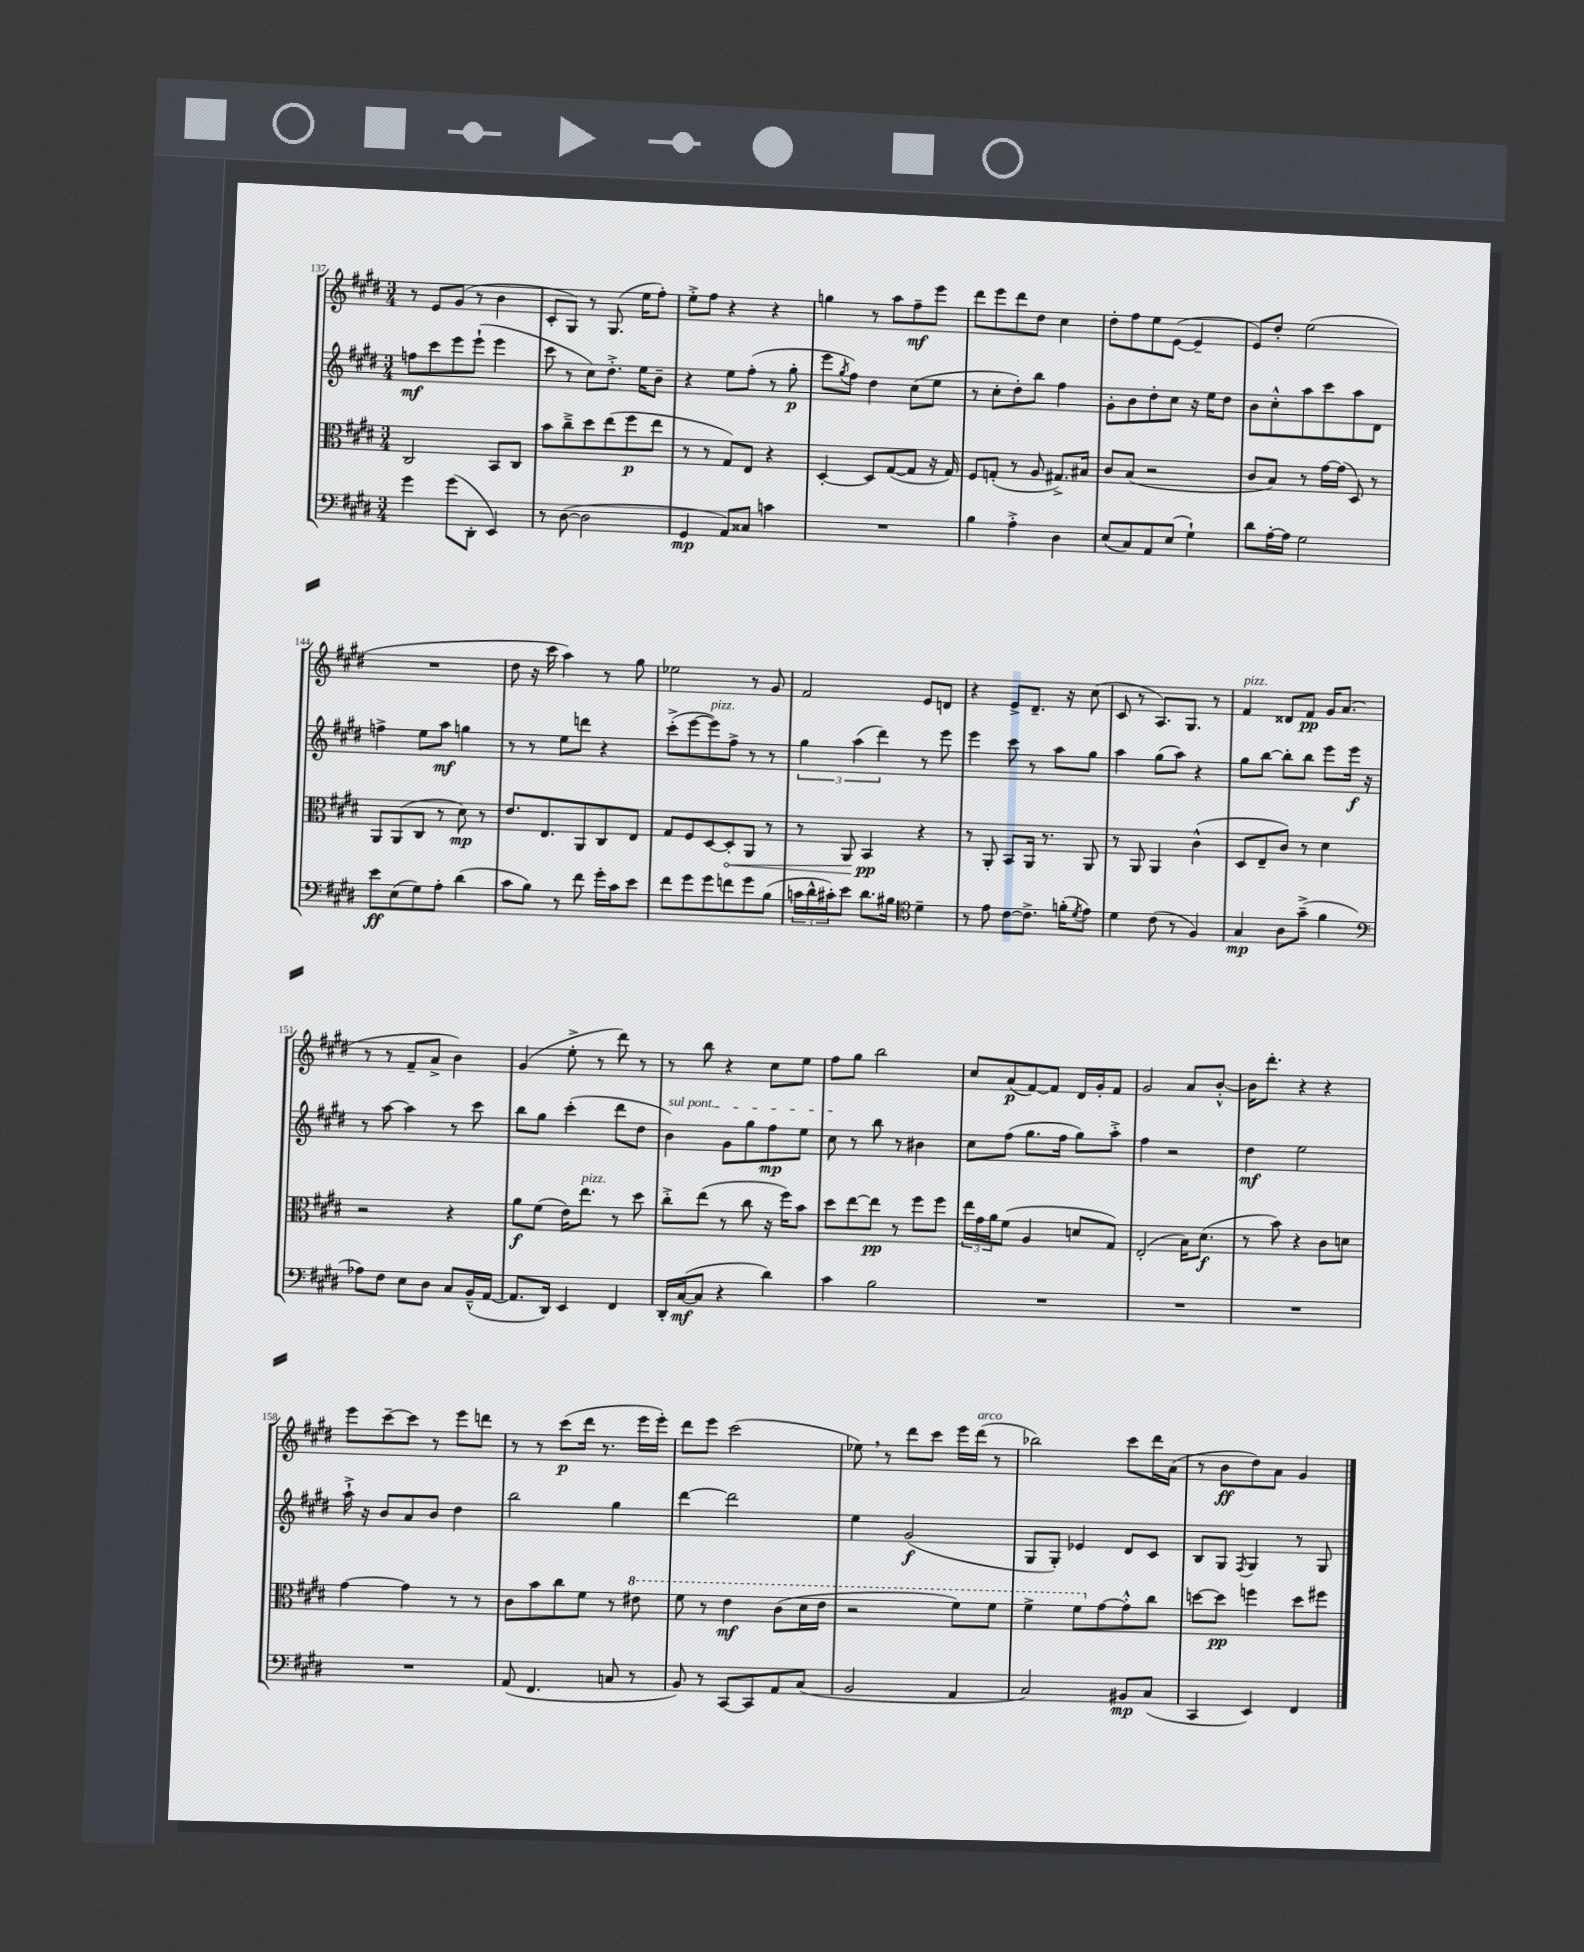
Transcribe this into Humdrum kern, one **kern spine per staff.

**kern	**dynam	**kern	**dynam	**kern	**dynam	**kern	**dynam
*part4	*part4	*part3	*part3	*part2	*part2	*part1	*part1
*staff4	*staff4	*staff3	*staff3	*staff2	*staff2	*staff1	*staff1
*clefF4	*	*clefC3	*	*clefG2	*	*clefG2	*
*k[f#c#g#d#]	*	*k[f#c#g#d#]	*	*k[f#c#g#d#]	*	*k[f#c#g#d#]	*
*M3/4	*	*M3/4	*	*M3/4	*	*M3/4	*
=137	=137	=137	=137	=137	=137	=137	=137
4g#\	.	2C#/	.	8ffn\L	mf	8r	.
.	.	.	.	8ccc#\	.	8e/L	.
(8g#\L	.	.	.	8eee\	.	(8g#/J	.
8DD#'\J	.	.	.	(8eee`\J	.	8r	.
4EE/)	.	8BB/L	.	4eee\	.	4b\	.
.	.	8C#/J	.	.	.	.	.
=138	=138	=138	=138	=138	=138	=138	=138
8r	.	8b\L	.	8ccc#\	.	8c#'/L	.
([8D#\	.	8cc#~^\	.	8r	.	8G#/J)	.
2D#\]	.	8dd#\	.	8cc#\L)	.	8r	.
.	.	(8ee\	.	8.dd#'^\J	.	(8.G#/	.
.	.	8ff#\	p	.	.	.	.
.	.	.	.	16ee\KL	.	16ee\KL	.
.	.	8ee\J	.	8b~\J	.	8ff#'\J)	.
=139	=139	=139	=139	=139	=139	=139	=139
4GG#/	mp	8r	.	4r	.	8ee'^\L	.
.	.	8r	.	.	.	8ff#\J	.
8AA/L)	.	8G#/L)	.	8ee\L	.	4r	.
8C##X/J	.	8E/J	.	(8ff#'\J	.	.	.
4cn\	.	4r	.	8r	.	4r	.
.	.	.	.	8gg#'\	p	.	.
=140	=140	=140	=140	=140	=140	=140	=140
2.r	.	[4D#'/	.	8eee\L	.	4ggn\	.
.	.	.	.	8qgg#/	.	.	.
.	.	.	.	8ff#\J)	.	.	.
.	.	8D#/L]	.	4dd#\	.	8r	.
.	.	([8G#/	.	.	.	8aa\L	.
.	.	8G#/J]	.	(8cc#\L	.	8ff#~\	mf
.	.	16r	.	8ee\J	.	8eee\J	.
.	.	16G#/)	.	.	.	.	.
=141	=141	=141	=141	=141	=141	=141	=141
4B\	.	8F#/L	.	8r	.	8ddd#\L	.
.	.	(8Gn'/J	.	8cc#'\L	.	8eee\	.
4A'^\	.	8r	.	8dd#'\)	.	8ddd#\	.
.	.	8A/	.	8bb\J	.	8dd#\J	.
4D#\	.	8.G#X^/L)	.	4ff#\	.	4cc#\	.
.	.	16B#X/Jk	.	.	.	.	.
=142	=142	=142	=142	=142	=142	=142	=142
(8E/L	.	8c#/L	.	8g#'\L	.	8dd#'\L	.
8C#/)	.	(8B/J	.	8b\	.	8ff#\	.
8AA/	.	2r	.	8dd#'\	.	8ee\	.
(8E/J	.	.	.	8cc#\J	.	([8e\J	.
4G#`\)	.	.	.	16r	.	4e~/]	.
.	.	.	.	16ee\KL	.	.	.
.	.	.	.	8dd#\J	.	.	.
=143	=143	=143	=143	=143	=143	=143	=143
8d#\L	.	8c#/L	.	8b\L	.	8e/L)	.
[16A'\L	.	8B/J)	.	8cc#'^^\	.	8dd#'/J	.
16A\JJ]	.	.	.	.	.	.	.
2G#\	.	8r	.	8aa\	.	(2ee\	.
.	.	[16g#\LL	.	8ccc#\	.	.	.
.	.	(16g#\JJ]	.	.	.	.	.
.	.	8D#/)	.	8aa\	.	.	.
.	.	8r	.	8d#\J	.	.	.
!!LO:LB:g=z
=144	=144	=144	=144	=144	=144	=144	=144
8e\L	ff	8AA/L	.	4ffn^\	.	2.r	.
(8E\	.	(8AA/	.	.	.	.	.
8G#\)	.	8C#/J	.	8ee\L	.	.	.
8A'\J	.	8r	.	8aa\J	mf	.	.
(4d#\	.	8d#\)	mp	4ggn\	.	.	.
.	.	8r	.	.	.	.	.
=145	=145	=145	=145	=145	=145	=145	=145
8c#\L	.	8.e/L	.	8r	.	8dd#\	.
8B\J)	.	.	.	8r	.	16r	.
.	.	8.E/	.	.	.	16ccc#\	.
8r	.	.	.	8ee\L	.	4aa\)	.
8f#\	.	8AA/	.	8dddn\J	.	.	.
16g#'\LL	.	8C#/	.	4r	.	8r	.
16c#\J	.	.	.	.	.	.	.
8e\J	.	8E/J	.	.	.	8gg#\	.
=146	=146	=146	=146	=146	=146	=146	=146
8f#\L	.	8G#/L	.	(8ccc#'^\L	.	2ee-X\	.
8g#\	.	8F#/	.	[8eee\	.	.	.
!	!	!	!	!LO:TX:a:i:t=pizz.	!	!	!
8g#\	.	[8D#/	.	8eee\])	.	.	.
!	!	!	!LO:HP:b	!	!	!	!
8fn\	.	8D#'/]	<	8ff#^\J	.	.	.
8g#\	.	8AA/J	.	8r	.	8r	.
(8B\J	.	8r	.	8r	.	8g#/	.
=147	=147	=147	=147	=147	=147	=147	=147
24cn\LL	.	8r	.	6gg#\	.	2f#/	.
24d#^^\	.	.	.	.	.	.	.
24c#X'\J)	.	.	.	.	.	.	.
8e\J	.	8AA/	.	.	.	.	.
.	.	.	.	(6aa\	.	.	.
8.d#\L	.	4BB/	pp	.	.	.	.
.	.	.	.	6ddd#\)	.	.	.
16B#X\Jk	.	.	.	.	.	.	.
*clefC4	*	*	*	*	*	*	*
4d#~\	.	4r	[	8r	.	8e/L	.
.	.	.	.	8eee\	.	8dn/J	.
=148	=148	=148	=148	=148	=148	=148	=148
8r	.	8r	.	4eee\	.	4r	.
8e\	.	8AA'/	.	.	.	.	.
[8c#\L	.	8BB/L	.	8ccc#\	.	8e^/L	.
8.c#^\J]	.	16AA/Jk	.	8r	.	8.d#~/J	.
.	.	8.r	.	.	.	.	.
.	.	.	.	8aa\L	.	.	.
(16fn'\KL	.	.	.	.	.	16r	.
8qd#/	.	.	.	.	.	.	.
8e\J)	.	8AA/	.	8gg#\J	.	(8cc#\	.
=149	=149	=149	=149	=149	=149	=149	=149
4d#\	.	8r	.	4aa\	.	8c#/	.
.	.	8AA/	.	.	.	8r	.
(8c#\	.	4AA/	.	(8gg#\L	.	8.A/L)	.
8r	.	.	.	8aa\J)	.	.	.
.	.	.	.	.	.	8.G#/J	.
4F#/)	.	(4c#^^\	.	4r	.	.	.
.	.	.	.	.	.	8r	.
=150	=150	=150	=150	=150	=150	=150	=150
!	!	!	!	!	!	!LO:TX:a:i:t=pizz.	!
4G#/	mp	8D#/L	.	8gg#\L	.	4f#/	.
.	.	8E~/	.	[8bb\J	.	.	.
8A\L	.	8c#/J)	.	8bb'\L]	.	8d##X/L	.
(8g#~^\J	.	8r	.	8bb\J	.	8f#/J	pp
4f#\	.	4d#\	.	8eee\L	.	16g#/KL	.
.	.	.	.	.	.	(8.a/J	.
.	.	.	.	16eee\Jk	f	.	.
.	.	.	.	16r	.	.	.
!!LO:LB:g=z
=151	=151	=151	=151	=151	=151	=151	=151
*clefF4	*	*	*	*	*	*	*
8A-X\L)	.	2r	.	8r	.	8r	.
8F#\J	.	.	.	[8aa\	.	8r	.
8E\L	.	.	.	4aa\]	.	8f#~/L	.
8D#\J	.	.	.	.	.	8a^/J	.
8C#/L	.	4r	.	8r	.	4b\)	.
(16BB~^^/L	.	.	.	8ccc#\	.	.	.
[16AA/JJ	.	.	.	.	.	.	.
=152	=152	=152	=152	=152	=152	=152	=152
8.AA/L]	.	8a\L	f	8bb\L	.	(4g#/	.
.	.	(8f#\J	.	8gg#\J	.	.	.
16DD#/Jk)	.	.	.	.	.	.	.
4EE/	.	16e\KL)	.	(4ccc#'\	.	8ee'^\	.
!	!	!LO:TX:a:i:t=pizz.	!	!	!	!	!
.	.	8.ee\J	.	.	.	.	.
.	.	.	.	.	.	8r	.
4FF#/	.	8r	.	8ddd#\L	.	8ddd#\)	.
.	.	8dd#\	.	8dd#\J	.	8r	.
=153	=153	=153	=153	=153	=153	=153	=153
!	!	!	!	!LO:TX:a:i:t=sul pont.	!	!	!
16DD#'/LL	.	8cc#'^\L	.	4b\)	.	8r	.
([16C#/J	mf	.	.	.	.	.	.
8C#/J]	.	(8ee\J	.	.	.	8bb\	.
4r	.	8r	.	8g#\L	.	4r	.
.	.	8cc#\	.	8gg#\	.	.	.
4d#\)	.	16r	.	8ff#\	mp	8cc#\L	.
.	.	16ff#\KL)	.	.	.	.	.
.	.	8b\J	.	8ee\J	.	8ee\J	.
=154	=154	=154	=154	=154	=154	=154	=154
4c#\	.	8dd#\L	.	8cc#\	.	8ff#\L	.
.	.	[8ee\	.	8r	.	8gg#\J	.
2B\	.	8ee\J]	pp	8bb\	.	2bb\	.
.	.	8r	.	8r	.	.	.
.	.	8ff#\L	.	4b#X\	.	.	.
.	.	8ff#\J	.	.	.	.	.
=155	=155	=155	=155	=155	=155	=155	=155
2.r	.	24ee\LL	.	8cc#\L	.	8cc#/L	.
.	.	24g#\	.	.	.	.	.
.	.	24a\J	.	.	.	.	.
.	.	(8f#\J	.	(8ff#\J	.	(8a/	p
.	.	4A/	.	8.gg#\L	.	[8f#/)	.
.	.	.	.	.	.	8f#/J]	.
.	.	.	.	16ff#\Jk	.	.	.
.	.	8dn/L	.	8gg#\L)	.	16d#/LL	.
.	.	.	.	.	.	16g#'/J	.
.	.	8G#/J)	.	8aa'^\J	.	8f#/J	.
=156	=156	=156	=156	=156	=156	=156	=156
2.r	.	(2E'/	.	4ff#\	.	2g#/	.
.	.	.	.	2r	.	.	.
.	.	16B\KL)	.	.	.	8a/L	.
.	.	(8.d#\J	f	.	.	.	.
.	.	.	.	.	.	[8b'^^/J	.
=157	=157	=157	=157	=157	=157	=157	=157
2.r	.	8r	.	4dd#\	mf	16b\KL]	.
.	.	.	.	.	.	8.ddd#'\J	.
.	.	8b\)	.	.	.	.	.
.	.	4r	.	2ee\	.	4r	.
.	.	8c#\L	.	.	.	4r	.
.	.	8dn\J	.	.	.	.	.
!!LO:LB:g=z
=158	=158	=158	=158	=158	=158	=158	=158
2.r	.	[4g#\	.	16aa`^\	.	8eee\L	.
.	.	.	.	16r	.	.	.
.	.	.	.	8b/L	.	[8ccc#~\	.
.	.	4g#\]	.	8a/	.	8ccc#\J]	.
.	.	.	.	8b/J	.	8r	.
.	.	8r	.	4dd#\	.	8eee\L	.
.	.	8r	.	.	.	8dddn\J	.
=159	=159	=159	=159	=159	=159	=159	=159
(8AA/	.	8c#\L	.	2bb\	.	8r	.
4.FF#/	.	8b\	.	.	.	8r	.
.	.	8cc#\	.	.	.	(8ccc#\L	p
.	.	8f#\J	.	.	.	16ddd#\Jk	.
.	.	.	.	.	.	8.r	.
8Cn/	.	8r	.	4gg#\	.	.	.
*	*	*8va	*	*	*	*	*
8r	.	8ee#X\	.	.	.	16eee\LL	.
.	.	.	.	.	.	16eee'\JJ)	.
=160	=160	=160	=160	=160	=160	=160	=160
8BB/)	.	8ff#\	.	[4ddd#\	.	8ddd#\L	.
8r	.	8r	.	.	.	8eee\J	.
[8CC#/L	.	4ee\	mf	2ddd#\]	.	(2ccc#\	.
8CC#/]	.	.	.	.	.	.	.
8AA/	.	(8cc#\L	.	.	.	.	.
(8C#/J	.	16dd#\L	.	.	.	.	.
.	.	16ee\JJ	.	.	.	.	.
=161	=161	=161	=161	=161	=161	=161	=161
2BB/	.	2r	.	4ee\	.	8ee-X,\)	.
.	.	.	.	.	.	8r	.
.	.	.	.	(2g#/	f	8ddd#\L	.
.	.	.	.	.	.	8ccc#\J	.
4AA/	.	8ff#\L)	.	.	.	16eee\LL	.
!	!	!	!	!	!	!LO:TX:a:i:t=arco	!
.	.	.	.	.	.	(16ddd#\JJ	.
.	.	8ff#\J	.	.	.	8r	.
=162	=162	=162	=162	=162	=162	=162	=162
2C#/)	.	4ff#^\	.	8G#/L	.	2bb-X\)	.
.	.	.	.	8G#'/J)	.	.	.
.	.	8ff#\L	.	4e-X/	.	.	.
*	*	*X8va	*	*	*	*	*
.	.	[8g#\	.	.	.	.	.
8BB#X/L	mp	8g#'^^\]	.	8d#/L	.	8ccc#\L	.
(8C#/J	.	8cc#\J	.	8c#/J	.	16ddd#\L	.
.	.	.	.	.	.	(16a\JJ	.
=163	=163	=163	=163	=163	=163	=163	=163
4CC#/	.	[8ddn\L	.	8B/L	.	8r	.
.	.	8dd\J]	pp	8G#/J	.	8b\L	ff
.	.	.	.	8qF#/	.	.	.
4EE/)	.	4ffn\	.	4G#/	.	8dd#\)	.
.	.	.	.	.	.	8a\J	.
4FF#/	.	8dd\L	.	8r	.	4g#/	.
.	.	8ff#X\J	.	8G#/	.	.	.
==	==	==	==	==	==	==	==
*-	*-	*-	*-	*-	*-	*-	*-
